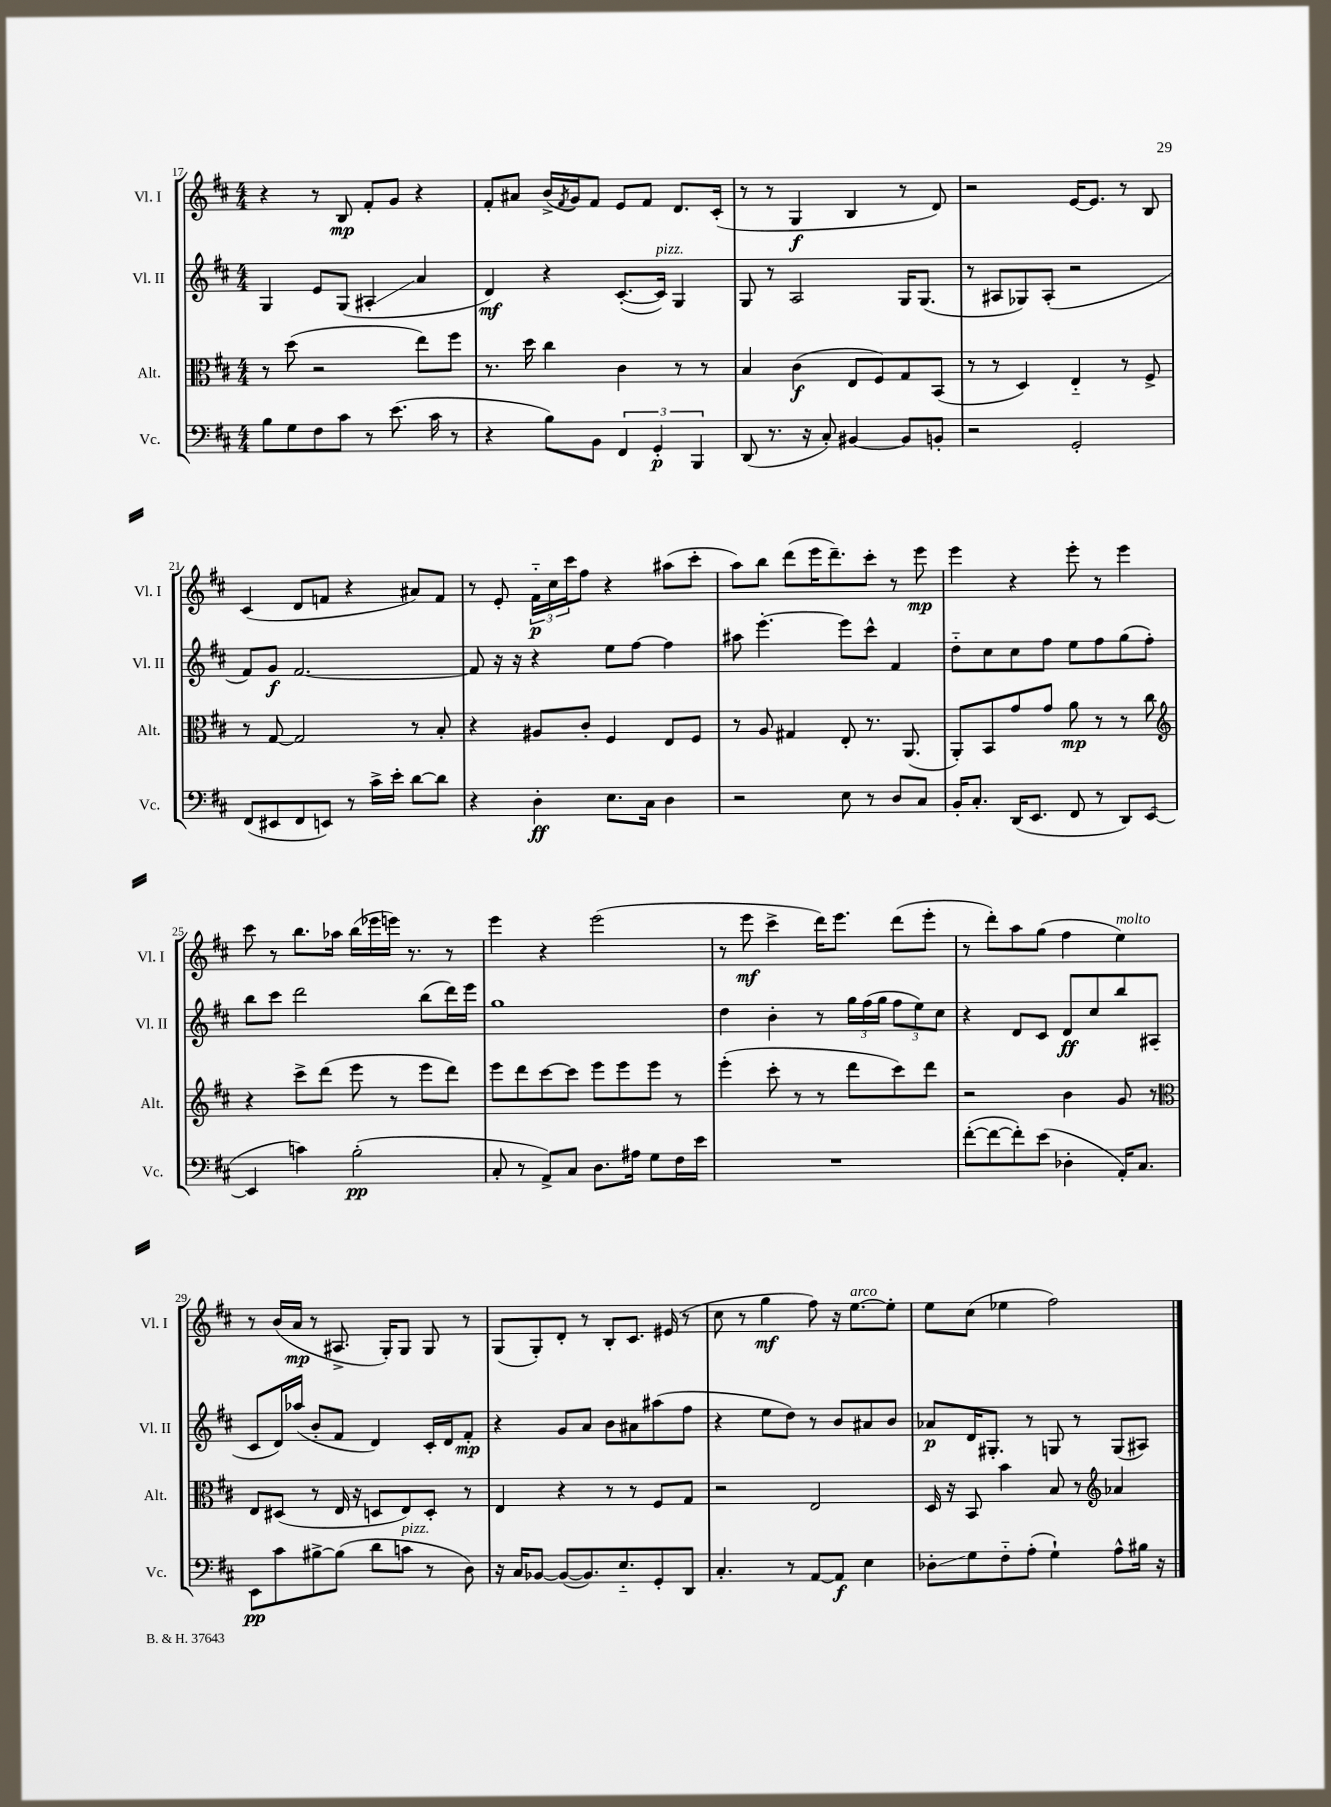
<<
\new StaffGroup <<
\new Staff = "s0" \with { instrumentName = "Vl. I" shortInstrumentName = "Vl. I" } {
    \clef treble \key d \major \numericTimeSignature \time 4/4
    r4 r8 b8\mp fis'8-. g'8 r4 |
    fis'8-. ais'8 b'16->( \acciaccatura { fis'8 } g'16) fis'8 e'8 fis'8 d'8. cis'16-.( |
    r8 r8 g4\f b4 r8 d'8) |
    r2 e'16~ e'8. r8 b8 |
    cis'4( d'8 f'8 r4 ais'8) f'8 |
    r8 e'8-. \tuplet 3/2 { fis'16-_\p cis''16 cis'''16 } fis''8 r4 ais''8( cis'''8-. |
    a''8) b''8 d'''8( e'''16 d'''8.--) cis'''8-. r8 e'''8\mp |
    e'''4 r4 e'''8-. r8 e'''4 |
    cis'''8 r8 b''8. aes''16 b''16( ees'''16 e'''16) r8. r8 |
    e'''4 r4 e'''2( |
    r8 e'''8\mf cis'''4-> d'''16) e'''8. d'''8( e'''8-. |
    r8 d'''8-.) a''8 g''8( fis''4 e''4^\markup { \italic "molto" }) |
    r8 b'16( a'16\mp r8 ais8.-> g16-.) g8 g8 r8 |
    g8( g8-.) d'8-. r8 b8-. cis'8. eis'16( r8 |
    cis''8 r8 g''4\mf fis''8) r16 e''8.~^\markup { \italic "arco" } e''8-. |
    e''8 cis''8( ees''4 fis''2) \bar "|." |
}
\new Staff = "s1" \with { instrumentName = "Vl. II" shortInstrumentName = "Vl. II" } {
    \clef treble \key d \major \numericTimeSignature \time 4/4
    g4 e'8 g8( ais4-.\glissando a'4 |
    d'4\mf) r4 cis'8.~-.( cis'16^\markup { \italic "pizz." }) g4 |
    g8 r8 a2 g16 g8.( |
    r8 ais8 ges8) ais8-.( r2 |
    fis'8) g'8\f fis'2.~ |
    fis'8 r16 r16 r4 e''8 fis''8~ fis''4 |
    ais''8 e'''4.~-. e'''8 cis'''8-^ fis'4 |
    d''8-_ cis''8 cis''8 fis''8 e''8 fis''8 g''8( fis''8-.) |
    b''8 cis'''8 d'''2 b''8( d'''16) e'''16 |
    g''1 |
    d''4 b'4-. r8 \tuplet 3/2 { g''16 fis''16( g''16 } \tuplet 3/2 { fis''8 e''8) cis''8 } |
    r4 d'8 cis'8 d'8\ff cis''8 b''8 ais8( |
    cis'8 d'16) aes''16( b'8-. fis'8 d'4) cis'16-. d'16 fis'8-.\mp |
    r4 g'8 a'8 b'8 ais'8 ais''8( fis''8 |
    r4 e''8 d''8) r8 b'8 ais'8 b'8 |
    aes'8\p d'16 gis8.-. r8 g8 r8 g8( ais8) \bar "|." |
}
\new Staff = "s2" \with { instrumentName = "Alt." shortInstrumentName = "Alt." } {
    \clef alto \key d \major \numericTimeSignature \time 4/4
    r8 d''8( r2 e''8) fis''8 |
    r8. d''16 cis''4 cis'4 r8 r8 |
    b4 cis'4\f( e8 fis8) g8 b,8( |
    r8 r8 d4) e4-_ r8 fis8-> |
    r8 g8~ g2 r8 b8-. |
    r4 ais8 cis'8-. fis4 e8 fis8 |
    r8 a8 gis4 e8-. r8. a,8.( |
    a,8-.) b,8 g'8 g'8 a'8\mp r8 r8 cis''8 |
    \clef treble r4 cis'''8-> d'''8( e'''8 r8 e'''8 d'''8) |
    e'''8 d'''8 cis'''8~ cis'''8 e'''8 e'''8 e'''8 r8 |
    e'''4-.( cis'''8-. r8 r8 d'''8 cis'''8) d'''8 |
    r2 b'4 g'8 r8 |
    \clef alto e8 dis8( r8 e16 r16 d8 e8) d8-. r8 |
    e4 r4 r8 r8 fis8 g8 |
    r2 e2 |
    d16 r16 b,8 b'4 b8 r8 \clef treble aes'4 \bar "|." |
}
\new Staff = "s3" \with { instrumentName = "Vc." shortInstrumentName = "Vc." } {
    \clef bass \key d \major \numericTimeSignature \time 4/4
    b8 g8 fis8 cis'8 r8 e'8.( cis'16 r8 |
    r4 b8) b,8 \tuplet 3/2 { fis,4 g,4-.\p b,,4 } |
    d,8( r8. r16 cis8-.) bis,4~ bis,8 b,8-. |
    r2 g,2-. |
    fis,8( eis,8 fis,8 e,8) r8 cis'16-> e'16-. d'8~ d'8 |
    r4 d4-.\ff e8. cis16 d4 |
    r2 e8 r8 d8 cis8 |
    b,16-. cis8.-. d,16( e,8. fis,8 r8 d,8) e,8~( |
    e,4 c'4) b2-.\pp( |
    cis8-. r8 a,8->) cis8 d8. ais16 g8 fis16 e'16 |
    R1 |
    fis'8~-.( fis'8~ fis'8-.) e'8( des4-. a,16-.) cis8. |
    e,8\pp cis'8 bis8~-> bis8( d'8 c'8^\markup { \italic "pizz." } r8 d8) |
    r16 cis16 bes,8~ bes,8~( bes,8.) e8.-_ g,8-. d,8 |
    cis4.-. r8 a,8~ a,8\f e4 |
    des8-.\glissando g8 fis8-_ a8-.( g4-!) a8-^ bis16 r16 \bar "|." |
}
>>
>>
\layout { \context { \Score currentBarNumber = #17 } }
